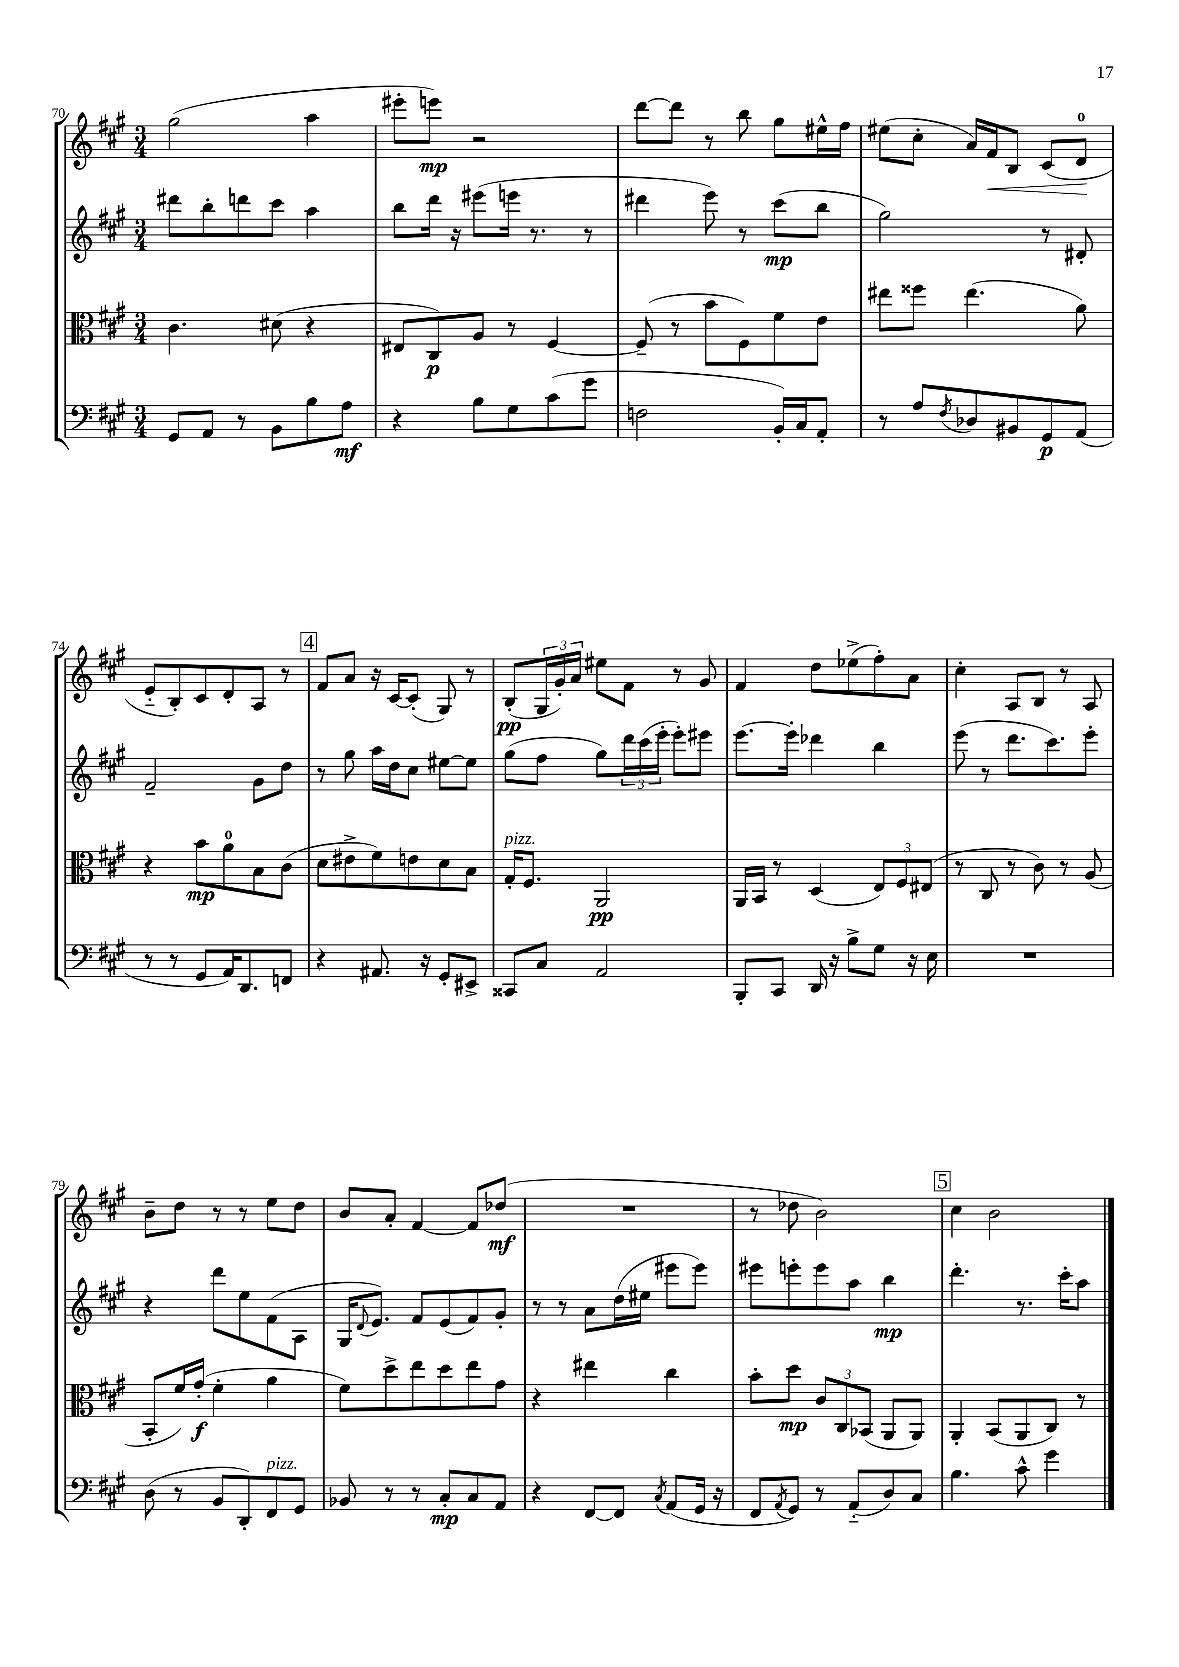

**kern	**dynam	**kern	**dynam	**kern	**dynam	**kern	**dynam
*part4	*part4	*part3	*part3	*part2	*part2	*part1	*part1
*staff4	*staff4	*staff3	*staff3	*staff2	*staff2	*staff1	*staff1
*clefF4	*	*clefC3	*	*clefG2	*	*clefG2	*
*k[f#c#g#]	*	*k[f#c#g#]	*	*k[f#c#g#]	*	*k[f#c#g#]	*
*M3/4	*	*M3/4	*	*M3/4	*	*M3/4	*
=70	=70	=70	=70	=70	=70	=70	=70
8GG#/L	.	4.c#\	.	8ddd#X\L	.	(2gg#\	.
8AA/J	.	.	.	8bb'\	.	.	.
8r	.	.	.	8dddn\	.	.	.
8BB\L	.	(8d#X\	.	8ccc#\J	.	.	.
8B\	.	4r	.	4aa\	.	4aa\	.
8A\J	mf	.	.	.	.	.	.
=71	=71	=71	=71	=71	=71	=71	=71
4r	.	8E#X/L	.	8bb\L	.	8eee#X'\L	.
.	.	8C#/)	p	16ddd\Jk	.	8eeen\J)	mp
.	.	.	.	16r	.	.	.
8B\L	.	8A/J	.	(8eee#X\L	.	2r	.
8G#\	.	8r	.	16eeen\Jk	.	.	.
.	.	.	.	8.r	.	.	.
(8c#\	.	[4F#/	.	.	.	.	.
8g#\J	.	.	.	8r	.	.	.
=72	=72	=72	=72	=72	=72	=72	=72
2Fn\	.	(8F#~/]	.	4ddd#X\	.	[8ddd\L	.
.	.	8r	.	.	.	8ddd\J]	.
.	.	8b\L	.	8eee\)	.	8r	.
.	.	8F#\)	.	8r	.	8bb\	.
16BB'/LL)	.	8f#\	.	(8ccc#\L	mp	8gg#\L	.
16C#/J	.	.	.	.	.	.	.
8AA'/J	.	8e\J	.	8bb\J	.	16ee#X^^\L	.
.	.	.	.	.	.	16ff#\JJ	.
=73	=73	=73	=73	=73	=73	=73	=73
8r	.	8ee#X\L	.	2gg#\)	.	(8ee#X\L	.
8A/L	.	8ff##X\J	.	.	.	8cc#'\J	.
8qF#/	.	.	.	.	.	.	.
8D-X/	.	(4.ee#\	.	.	.	16a/LL)	.
!	!	!	!	!	!	!	!LO:HP:b
.	.	.	.	.	.	16f#/J	<
8BB#X/	.	.	.	.	.	8B/J	.
8GG#/	p	.	.	8r	.	(8c#/L	.
(8AA/J	.	8a\)	.	8d#X'/	.	8d/J	.
.	.	.	.	.	.	.	[
!!LO:LB:g=z
=74	=74	=74	=74	=74	=74	=74	=74
8r	.	4r	.	2f#~/	.	8e/L	.
8r	.	.	.	.	.	8B'/)	.
8GG#/L	.	8b\L	mp	.	.	8c#/	.
16AA/K)	.	8a\	.	.	.	8d'/	.
8.DD/	.	.	.	.	.	.	.
.	.	8B\	.	8g#\L	.	8A/J	.
8FFn/J	.	(8c#\J	.	8dd\J	.	8r	.
!!LO:REH:place=s1:t=4
=75	=75	=75	=75	=75	=75	=75	=75
4r	.	8d\L	.	8r	.	8f#/L	.
.	.	8e#X^\	.	8gg#\	.	8a/J	.
8.AA#X/	.	8f#\)	.	16aa\LL	.	16r	.
.	.	.	.	16dd\J	.	[16c#/KL	.
.	.	8en\	.	8cc#\J	.	(8c#'/J]	.
16r	.	.	.	.	.	.	.
8GG#'/L	.	8d\	.	[8ee#X\L	.	8G#/)	.
8EE#X^/J	.	8B\J	.	8ee#\J]	.	8r	.
=76	=76	=76	=76	=76	=76	=76	=76
!	!	!LO:TX:a:i:t=pizz.	!	!	!	!	!
8CC##X/L	.	16G#'/KL	.	(8gg#\L	.	(8B'/L	pp
.	.	8.F#/J	.	.	.	.	.
8C#/J	.	.	.	8ff#\J	.	24G#/L	.
.	.	.	.	.	.	24g#'/)	.
.	.	.	.	.	.	24a/JJ	.
2AA/	.	2AA/	pp	8gg#\L)	.	8ee#X\L	.
.	.	.	.	24ddd\L	.	8f#\J	.
.	.	.	.	(24ccc#\	.	.	.
.	.	.	.	24eee'\JJ	.	.	.
.	.	.	.	8eee'\L)	.	8r	.
.	.	.	.	8eee#X\J	.	8g#/	.
=77	=77	=77	=77	=77	=77	=77	=77
8BBB'/L	.	16AA/LL	.	[8.eee\L	.	4f#/	.
.	.	16BB/JJ	.	.	.	.	.
8CC#/J	.	8r	.	.	.	.	.
.	.	.	.	16eee'\Jk]	.	.	.
16DD/	.	(4D/	.	4ddd-X\	.	8dd\L	.
16r	.	.	.	.	.	.	.
8B^\L	.	.	.	.	.	(8ee-X^\	.
8G#\J	.	12E/L)	.	4bb\	.	8ff#'\)	.
.	.	12F#/	.	.	.	.	.
16r	.	.	.	.	.	8a\J	.
.	.	(12E#X/J	.	.	.	.	.
16E\	.	.	.	.	.	.	.
=78	=78	=78	=78	=78	=78	=78	=78
2.r	.	8r	.	(8eee\	.	4cc#'\	.
.	.	8C#/	.	8r	.	.	.
.	.	8r	.	8.ddd\L	.	8A/L	.
.	.	8c#\)	.	.	.	8B/J	.
.	.	.	.	8.ccc#\)	.	.	.
.	.	8r	.	.	.	8r	.
.	.	(8A/	.	8eee'\J	.	8A/	.
!!LO:LB:g=z
=79	=79	=79	=79	=79	=79	=79	=79
(8D\	.	8BB'/L	.	4r	.	8b~\L	.
8r	.	16f#/L)	.	.	.	8dd\J	.
.	.	(16g#'/JJ	f	.	.	.	.
8BB/L	.	4f#'\	.	8ddd\L	.	8r	.
8DD'/)	.	.	.	8ee\	.	8r	.
!LO:TX:a:i:t=pizz.	!	!	!	!	!	!	!
8FF#/	.	4a\	.	(8f#\	.	8ee\L	.
8GG#/J	.	.	.	8A\J	.	8dd\J	.
=80	=80	=80	=80	=80	=80	=80	=80
8BB-X/	.	8f#\L)	.	16G#/KL	.	8b/L	.
.	.	.	.	8qqd/	.	.	.
.	.	.	.	8.e/J)	.	.	.
8r	.	8dd^\	.	.	.	8a'/J	.
8r	.	8ee\	.	8f#/L	.	[4f#/	.
8C#'/L	mp	8dd\	.	(8e/	.	.	.
8C#/	.	8ee\	.	8f#/)	.	8f#/L]	.
8AA/J	.	8g#\J	.	8g#'/J	.	(8dd-X/J	mf
=81	=81	=81	=81	=81	=81	=81	=81
4r	.	4r	.	8r	.	2.r	.
.	.	.	.	8r	.	.	.
[8FF#/L	.	4ee#X\	.	8a\L	.	.	.
8FF#/J]	.	.	.	(16dd\L	.	.	.
.	.	.	.	16ee#X\JJ	.	.	.
8qC#/	.	.	.	.	.	.	.
(8AA/L	.	4cc#\	.	8eee#X\L	.	.	.
16GG#/Jk	.	.	.	8eee#\J)	.	.	.
16r	.	.	.	.	.	.	.
=82	=82	=82	=82	=82	=82	=82	=82
8FF#/L	.	8b'\L	.	8eee#X\L	.	8r	.
8qAA/	.	.	.	.	.	.	.
8GG#/J)	.	8dd\J	mp	8eeen'\	.	8dd-X\	.
8r	.	12c#/L	.	8eee\	.	2b\)	.
.	.	12C#/	.	.	.	.	.
(8AA/L	.	.	.	8aa\J	.	.	.
.	.	(12BB-X/J	.	.	.	.	.
8D/)	.	8AA/L	.	4bb\	mp	.	.
8C#/J	.	8AA/J)	.	.	.	.	.
!!LO:REH:place=s1:t=5
=83	=83	=83	=83	=83	=83	=83	=83
4.B\	.	4AA'/	.	4.ddd'\	.	4cc#\	.
.	.	(8BB/L	.	.	.	2b\	.
8c#^^\	.	8AA/	.	8.r	.	.	.
4g#\	.	8C#/J)	.	.	.	.	.
.	.	.	.	16ccc#'\KL	.	.	.
.	.	8r	.	8aa\J	.	.	.
==	==	==	==	==	==	==	==
*-	*-	*-	*-	*-	*-	*-	*-
